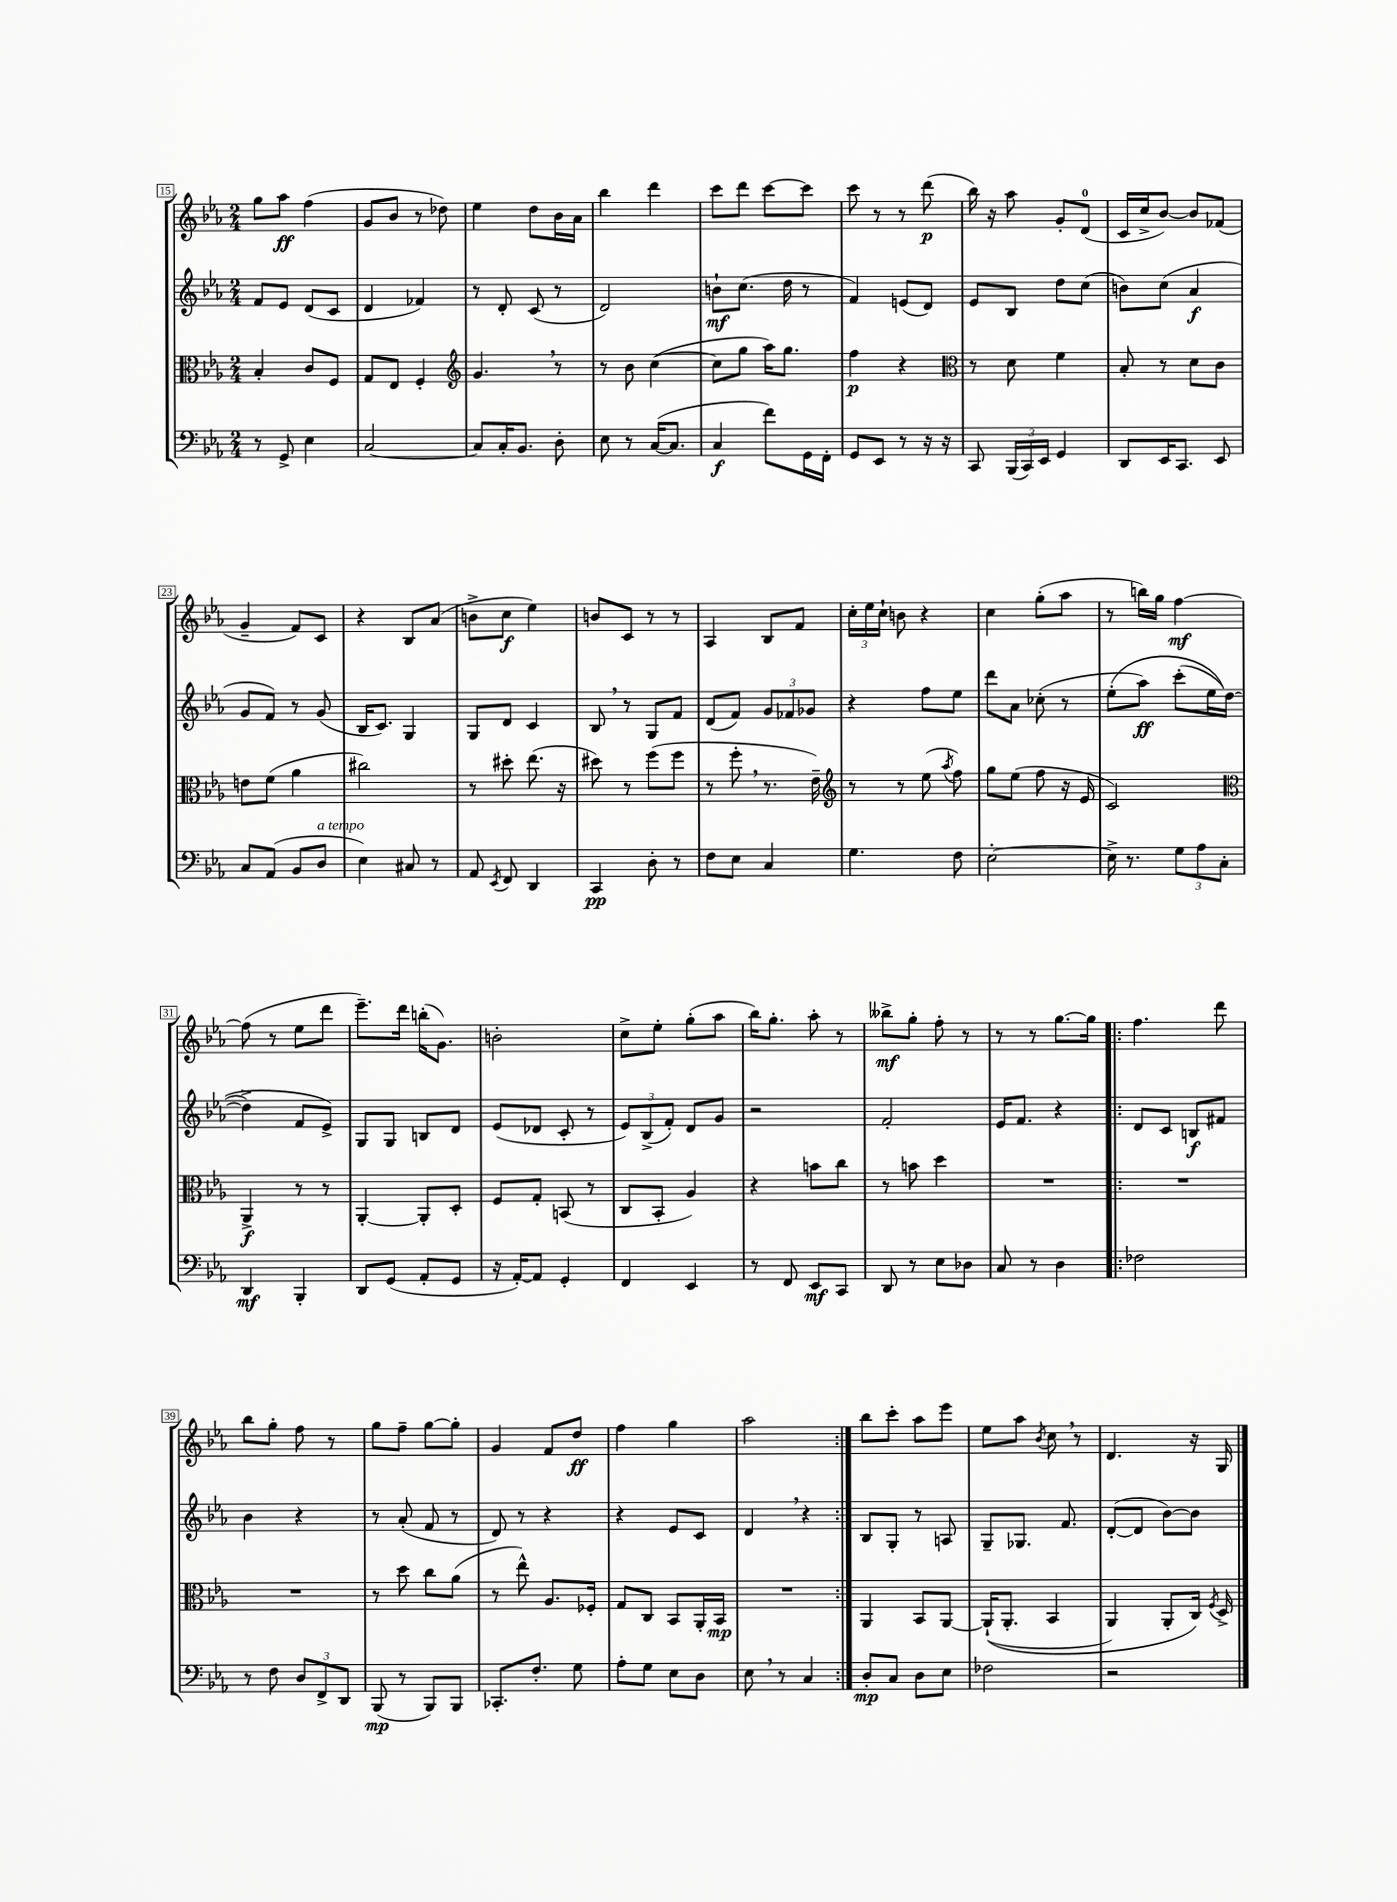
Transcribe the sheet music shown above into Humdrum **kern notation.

**kern	**dynam	**kern	**dynam	**kern	**dynam	**kern	**dynam
*part4	*part4	*part3	*part3	*part2	*part2	*part1	*part1
*staff4	*staff4	*staff3	*staff3	*staff2	*staff2	*staff1	*staff1
*clefF4	*	*clefC3	*	*clefG2	*	*clefG2	*
*k[b-e-a-]	*	*k[b-e-a-]	*	*k[b-e-a-]	*	*k[b-e-a-]	*
*M2/4	*	*M2/4	*	*M2/4	*	*M2/4	*
=15	=15	=15	=15	=15	=15	=15	=15
8r	.	4B-'/	.	8f/L	.	8gg\L	.
8GG^/	.	.	.	8e-/J	.	8aa-\J	ff
4E-\	.	8c/L	.	(8d/L	.	(4ff\	.
.	.	8F/J	.	8c/J	.	.	.
=16	=16	=16	=16	=16	=16	=16	=16
[2C/	.	8G/L	.	4d/	.	8g/L	.
.	.	8E-/J	.	.	.	8b-/J	.
.	.	4F'/	.	4f-X/)	.	8r	.
.	.	.	.	.	.	8dd-X\)	.
=17	=17	=17	=17	=17	=17	=17	=17
*	*	*clefG2	*	*	*	*	*
8C/L]	.	4.g,/	.	8r	.	4ee-\	.
16C'/K	.	.	.	8d'/	.	.	.
8.BB-/J	.	.	.	.	.	.	.
.	.	.	.	(8c/	.	8dd\L	.
8D'\	.	8r	.	8r	.	16b-\L	.
.	.	.	.	.	.	16a-\JJ	.
=18	=18	=18	=18	=18	=18	=18	=18
8E-\	.	8r	.	2d/)	.	4bb-\	.
8r	.	8b-\	.	.	.	.	.
([16C/KL	.	([4cc\	.	.	.	4ddd\	.
8.C/J]	.	.	.	.	.	.	.
=19	=19	=19	=19	=19	=19	=19	=19
4C/	f	8cc\L]	.	8bn`\L	mf	8ccc\L	.
.	.	8gg\J	.	(8.cc\J	.	8ddd\J	.
8f\L)	.	16aa-\KL)	.	.	.	[8ccc\L	.
.	.	8.gg\J	.	16dd\	.	.	.
16GG\L	.	.	.	8r	.	8ccc\J]	.
16FF'\JJ	.	.	.	.	.	.	.
=20	=20	=20	=20	=20	=20	=20	=20
8GG/L	.	4ff\	p	4f/)	.	8ccc\	.
8EE-/J	.	.	.	.	.	8r	.
8r	.	4r	.	(8en/L	.	8r	.
16r	.	.	.	8d/J)	.	(8ddd\	p
16r	.	.	.	.	.	.	.
=21	=21	=21	=21	=21	=21	=21	=21
*	*	*clefC3	*	*	*	*	*
8CC/	.	8r	.	8e-/L	.	16bb-\)	.
.	.	.	.	.	.	16r	.
(24BBB-/LL	.	8d\	.	8B-/J	.	8aa-\	.
24CC/)	.	.	.	.	.	.	.
24EE-/JJ	.	.	.	.	.	.	.
4GG/	.	4f\	.	8dd\L	.	8g'/L	.
.	.	.	.	(8cc\J	.	(8d/J	.
=22	=22	=22	=22	=22	=22	=22	=22
8DD/L	.	8B-'/	.	8bn\L)	.	16c/LL	.
.	.	.	.	.	.	16cc^/J	.
16EE-/K	.	8r	.	(8cc\J	.	[8b-/J)	.
8.CC/J	.	.	.	.	.	.	.
.	.	8d\L	.	4a-/	f	8b-/L]	.
8EE-/	.	8c\J	.	.	.	(8f-X/J	.
!!LO:LB:g=z
=23	=23	=23	=23	=23	=23	=23	=23
8C/L	.	8en\L	.	8g/L	.	4g~/	.
(8AA-/J	.	(8f\J	.	8f/J)	.	.	.
8BB-/L	.	4a-\	.	8r	.	8f/L)	.
!LO:TX:a:i:t=a tempo	!	!	!	!	!	!	!
8D/J	.	.	.	(8g/	.	8c/J	.
=24	=24	=24	=24	=24	=24	=24	=24
4E-\)	.	2cc#X\)	.	16B-/KL	.	4r	.
.	.	.	.	8.c/J)	.	.	.
8C#X/	.	.	.	4G/	.	8B-/L	.
8r	.	.	.	.	.	(8a-/J	.
=25	=25	=25	=25	=25	=25	=25	=25
8AA-/	.	8r	.	8G/L	.	8bn^\L	.
8qEE-/	.	.	.	.	.	.	.
8FF/	.	8dd#X'\	.	8d/J	.	8cc\J	f
4DD/	.	(8.ee-\	.	4c/	.	4ee-\)	.
.	.	16r	.	.	.	.	.
=26	=26	=26	=26	=26	=26	=26	=26
4CC/	pp	8dd#X\)	.	8B-,/	.	8bn/L	.
.	.	8r	.	8r	.	8c/J	.
8D'\	.	(8ff\L	.	8G/L	.	8r	.
8r	.	8ff\J	.	8f/J	.	8r	.
=27	=27	=27	=27	=27	=27	=27	=27
8F\L	.	8r	.	(8d/L	.	4A-/	.
8E-\J	.	8ff',\	.	8f/J)	.	.	.
4C/	.	8.r	.	12g/L	.	8B-/L	.
.	.	.	.	12f-X/	.	.	.
.	.	.	.	.	.	8f/J	.
.	.	.	.	12g-X/J	.	.	.
.	.	16e-~\)	.	.	.	.	.
=28	=28	=28	=28	=28	=28	=28	=28
*	*	*clefG2	*	*	*	*	*
4.G\	.	8r	.	4r	.	24cc'\LL	.
.	.	.	.	.	.	24ee-\	.
.	.	.	.	.	.	24cc`\JJ	.
.	.	8r	.	.	.	8bn\	.
.	.	(8ee-\	.	8ff\L	.	4r	.
.	.	8qaa-/	.	.	.	.	.
8F\	.	8ff\)	.	8ee-\J	.	.	.
=29	=29	=29	=29	=29	=29	=29	=29
[2E-'\	.	8gg\L	.	8ddd\L	.	4cc\	.
.	.	(8ee-\J	.	8a-\J	.	.	.
.	.	8ff\	.	(8cc-X'\	.	(8gg'\L	.
.	.	16r	.	8r	.	8aa-\J	.
.	.	16e-/	.	.	.	.	.
=30	=30	=30	=30	=30	=30	=30	=30
16E-^\]	.	2c/)	.	(8ee-'\L	.	8r	.
8.r	.	.	.	.	.	.	.
.	.	.	.	8aa-\J)	ff	16bbn\LL)	.
.	.	.	.	.	.	16gg\JJ	.
12G\L	.	.	.	(8ccc'\L	.	[4ff\	mf
12A-\	.	.	.	.	.	.	.
.	.	.	.	16ee-\L	.	.	.
12C'\J	.	.	.	.	.	.	.
.	.	.	.	[16dd\JJ	.	.	.
!!LO:LB:g=z
=31	=31	=31	=31	=31	=31	=31	=31
*	*	*clefC3	*	*	*	*	*
4DD/	mf	4AA-^/	f	4dd^\])	.	(8ff\]	.
.	.	.	.	.	.	8r	.
4BBB-'/	.	8r	.	8f/L	.	8ee-\L	.
.	.	8r	.	8e-^/J)	.	8ddd\J	.
=32	=32	=32	=32	=32	=32	=32	=32
8DD/L	.	[4AA-'/	.	8G/L	.	8.eee-~\L)	.
(8GG/J	.	.	.	8G/J	.	.	.
.	.	.	.	.	.	16ddd\Jk	.
8AA-'/L	.	8AA-'/L]	.	8Bn/L	.	(16bbn'\KL	.
.	.	.	.	.	.	8.g\J)	.
8GG/J	.	8D'/J	.	8d/J	.	.	.
=33	=33	=33	=33	=33	=33	=33	=33
16r	.	8F/L	.	(8e-/L	.	2bn'\	.
[16AA-'/KL)	.	.	.	.	.	.	.
8AA-/J]	.	8G'/J	.	8d-X/J	.	.	.
4GG'/	.	(8BBn/	.	8c'/	.	.	.
.	.	8r	.	8r	.	.	.
=34	=34	=34	=34	=34	=34	=34	=34
4FF/	.	8C/L	.	12e-/L)	.	8cc^\L	.
.	.	.	.	(12B-^/	.	.	.
.	.	8BB-'/J	.	.	.	8ee-'\J	.
.	.	.	.	12f'/J)	.	.	.
4EE-/	.	4A-/)	.	8d/L	.	(8gg'\L	.
.	.	.	.	8g/J	.	8aa-\J	.
=35	=35	=35	=35	=35	=35	=35	=35
8r	.	4r	.	2r	.	16bb-\KL)	.
.	.	.	.	.	.	8.gg'\J	.
8FF/	.	.	.	.	.	.	.
8EE-/L	mf	8bn\L	.	.	.	8aa-'\	.
8CC/J	.	8cc\J	.	.	.	8r	.
=36	=36	=36	=36	=36	=36	=36	=36
8DD/	.	8r	.	2f'/	.	8bb--X^\L	mf
8r	.	8bn\	.	.	.	8gg'\J	.
8E-\L	.	4dd\	.	.	.	8ff'\	.
8D-X\J	.	.	.	.	.	8r	.
=37	=37	=37	=37	=37	=37	=37	=37
8C/	.	2r	.	16e-/KL	.	8r	.
.	.	.	.	8.f/J	.	.	.
8r	.	.	.	.	.	8r	.
4D\	.	.	.	4r	.	[8.gg\L	.
.	.	.	.	.	.	16gg\Jk]	.
=38!|:	=38!|:	=38!|:	=38!|:	=38!|:	=38!|:	=38!|:	=38!|:
2F-X\	.	2r	.	8d/L	.	4.ff\	.
.	.	.	.	8c/J	.	.	.
.	.	.	.	8Bn/L	f	.	.
.	.	.	.	8f#X/J	.	8ddd\	.
!!LO:LB:g=z
=39	=39	=39	=39	=39	=39	=39	=39
8r	.	2r	.	4b-\	.	8bb-\L	.
8F\	.	.	.	.	.	8gg'\J	.
12D/L	.	.	.	4r	.	8ff\	.
12FF^/	.	.	.	.	.	.	.
.	.	.	.	.	.	8r	.
12DD/J	.	.	.	.	.	.	.
=40	=40	=40	=40	=40	=40	=40	=40
(8BBB-/	mp	8r	.	8r	.	8gg\L	.
8r	.	8dd\	.	(8a-'/	.	8ff~\J	.
8BBB-/L)	.	8cc\L	.	8f/	.	[8gg\L	.
8BBB-/J	.	(8a-\J	.	8r	.	8gg'\J]	.
=41	=41	=41	=41	=41	=41	=41	=41
8.CC-X'/L	.	8r	.	8d/)	.	4g/	.
.	.	8ee-^^\)	.	8r	.	.	.
8.F'/J	.	.	.	.	.	.	.
.	.	8.A-/L	.	4r	.	8f/L	.
8G\	.	.	.	.	.	8dd/J	ff
.	.	16F-X'/Jk	.	.	.	.	.
=42	=42	=42	=42	=42	=42	=42	=42
8A-'\L	.	8G/L	.	4r	.	4ff\	.
8G\J	.	8C/J	.	.	.	.	.
8E-\L	.	8BB-/L	.	8e-/L	.	4gg\	.
8D\J	.	16AA-'/L	.	8c/J	.	.	.
.	.	16BB-/JJ	mp	.	.	.	.
=43	=43	=43	=43	=43	=43	=43	=43
8E-,\	.	2r	.	4d,/	.	2aa-\	.
8r	.	.	.	.	.	.	.
4C/	.	.	.	4r	.	.	.
=44:|!	=44:|!	=44:|!	=44:|!	=44:|!	=44:|!	=44:|!	=44:|!
8D'/L	mp	4AA-/	.	8B-/L	.	8bb-\L	.
8C/J	.	.	.	8G'/J	.	8ccc'\J	.
8D\L	.	8BB-/L	.	8r	.	8aa-\L	.
8E-\J	.	[8AA-/J	.	8An/	.	8eee-\J	.
=45	=45	=45	=45	=45	=45	=45	=45
2F-X\	.	((16AA-`/KL]	.	8G~/L	.	8ee-\L	.
.	.	8.AA-'/J	.	.	.	.	.
.	.	.	.	8.G-X/J	.	8aa-\J	.
.	.	.	.	.	.	8qb-/	.
.	.	4BB-/	.	.	.	8cc,\	.
.	.	.	.	8.f/	.	.	.
.	.	.	.	.	.	8r	.
=46	=46	=46	=46	=46	=46	=46	=46
2r	.	4AA-/)	.	([8d'/L	.	4.d/	.
.	.	.	.	8d/J]	.	.	.
.	.	8AA-'/L	.	[8b-\L)	.	.	.
.	.	16C/Jk)	.	8b-\J]	.	16r	.
.	.	8qF/	.	.	.	.	.
.	.	16D^/	.	.	.	16G/	.
==	==	==	==	==	==	==	==
*-	*-	*-	*-	*-	*-	*-	*-
